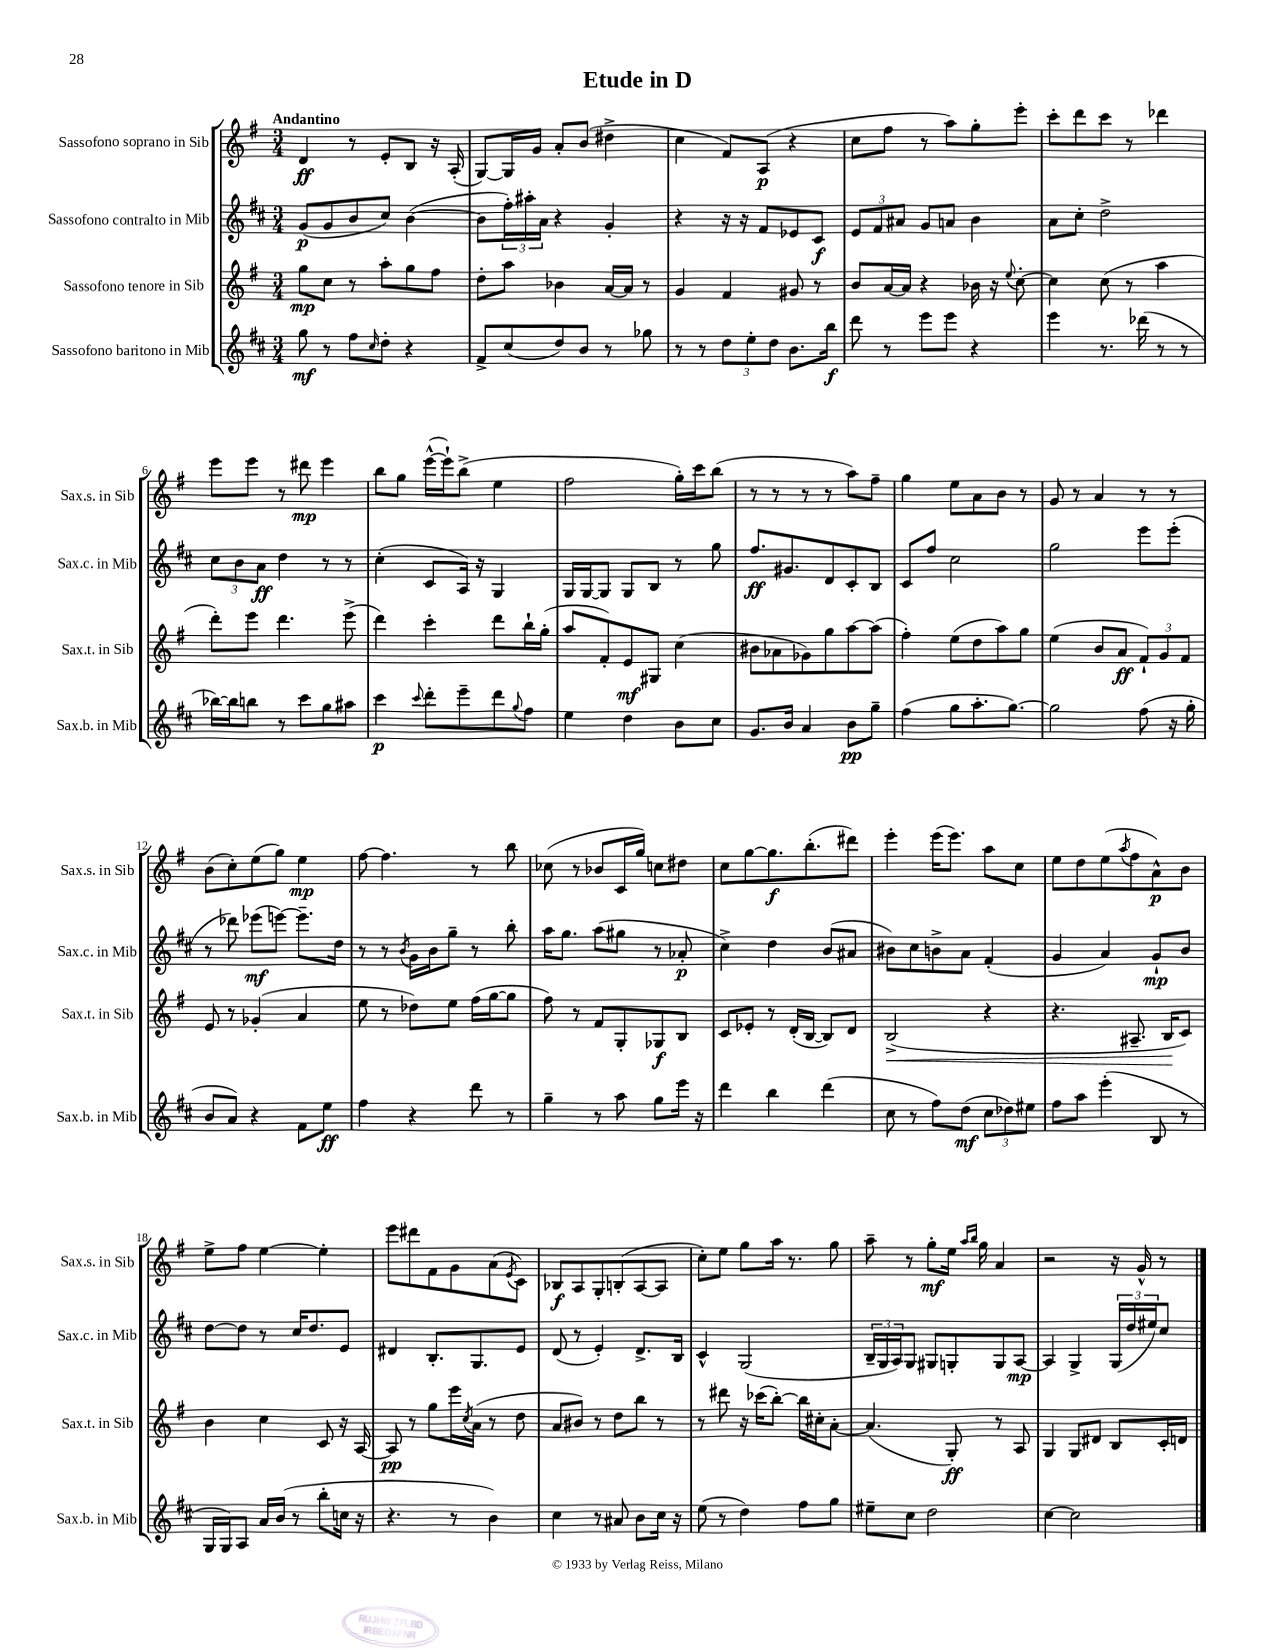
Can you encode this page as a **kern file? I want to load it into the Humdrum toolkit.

**kern	**kern	**kern	**kern
*staff4	*staff3	*staff2	*staff1
*clefG2	*clefG2	*clefG2	*clefG2
*k[f#c#]	*k[f#]	*k[f#c#]	*k[f#]
*M3/4	*M3/4	*M3/4	*M3/4
8gg	8gg	(8g	4d
8r	8cc	8g	.
8ff#	8r	8b	8r
16qqcc#	.	.	.
8dd'	8aa'	8cc#)	8e'
4r	8gg	([4b	8B
.	8ff#	.	16r
.	.	.	(16A'
=	=	=	=
8f#^	8dd'	8b]	[8G)
(8cc#	8aa	24ff#')	16G]
.	.	24aa#'	.
.	.	.	16g
.	.	24a	.
8dd)	4b-	4r	8a'
8b	.	.	(8b
8r	[16a	4g'	4dd#^
.	16a]	.	.
8gg-	8r	.	.
=	=	=	=
8r	4g	4r	4cc
8r	.	.	.
12dd	4f#	16r	8f#)
.	.	16r	.
12ee'	.	.	.
.	.	8f#	(8A
12dd	.	.	.
8.b	8g#	8e-	4r
.	8r	8c#	.
16bb	.	.	.
=	=	=	=
8ddd	8b	12e	8cc
.	.	12f#	.
8r	[16a	.	8ff#
.	.	12a#	.
.	16a]	.	.
8eee	4r	8g	8r
8eee	.	8a	8aa)
4r	16b-	4b	8gg'
.	16r	.	.
.	8qqee	.	.
.	[8cc'	.	8eee'
=	=	=	=
4eee	4cc]	8a	8ccc'
.	.	8cc#'	8ddd
8.r	(8cc	2dd^	8ccc
.	8r	.	8r
(16ddd-	.	.	.
8r	4aa	.	4ddd-
8r	.	.	.
=	=	=	=
[16bb-)	8ddd')	12cc#	8eee
16bb-]	.	.	.
.	.	12b	.
8bb	8eee	.	8eee
.	.	12a	.
8r	4.ddd	4dd	8r
8ccc#	.	.	8ddd#
8gg	.	8r	4eee
8aa#	(8eee^	8r	.
=	=	=	=
4ccc#	4ddd)	(4cc#'	8bb
.	.	.	8gg
8qqccc#	.	.	.
8ddd'	4ccc'	8c#	([16eee^^
.	.	.	16eee`])
8eee~	.	16A)	(8bb^
.	.	16r	.
8ddd	8ddd	4G	4ee
8qqgg	.	.	.
8ff#	16bb`	.	.
.	(16gg'	.	.
=	=	=	=
4ee	8aa	16G	2ff#
.	.	[16G	.
.	8f#')	8G]	.
4dd	8e	8G	.
.	8G#	8B	.
8b	(4cc	8r	16gg')
.	.	.	16ccc
8cc#	.	8gg	(8bb
=	=	=	=
8.g	8b#	8.ff#	8r
.	8a-	.	8r
16b	.	8.g#	.
4a	8g-)	.	8r
.	8gg	8d	8r
8b	[8aa	8c#'	8aa)
8gg~	(8aa]	8B	8ff#~
=	=	=	=
(4ff#	4ff#')	8c#	4gg
.	.	8ff#	.
8gg	(8ee	2cc#	8ee
8.aa'	8dd	.	8a
.	8aa)	.	8b
[8.gg)	.	.	.
.	8gg	.	8r
=	=	=	=
2gg]	(4ee	2gg	8g
.	.	.	8r
.	8b	.	4a
.	8a	.	.
(8ff#	12f#`)	8eee	8r
.	12g	.	.
16r	.	(8eee'	8r
.	12f#	.	.
16gg'	.	.	.
=	=	=	=
8b	8e	8r	(8b
8a)	8r	8ddd-)	8cc')
4r	(4g-'	(8eee-	(8ee
.	.	[8eee)	8gg)
8f#	4a	8.eee~]	4ee
8ee	.	.	.
.	.	16dd	.
=	=	=	=
4ff#	8ee	8r	[8ff#
.	8r	8r	4.ff#]
.	.	8qb	.
4r	8dd-)	16g	.
.	.	16b	.
.	8ee	8gg~	.
8ddd	(16ff#	8r	8r
.	[16gg	.	.
8r	8gg]	8bb'	8bb
=	=	=	=
4gg~	8ff#)	16aa	(8cc-
.	.	8.gg	.
.	8r	.	8r
8r	8f#	(8aa	8b-
8aa	8G'	8gg#	16c
.	.	.	16gg)
8gg	8G-	8r	8cc
16eee	8B	8a-'	8dd#
16r	.	.	.
=	=	=	=
4ddd	8c	4cc#^)	8cc
.	8e-'	.	[8gg
4bb	8r	4dd	8.gg]
.	(16d'	.	.
.	[16B	.	(8.bb'
(4ddd	8B])	(8b	.
.	8d	8a#	8ddd#)
=	=	=	=
8cc#	(2B^	8b#)	4eee'
8r	.	8cc#	.
8ff#)	.	8b^	(16eee
.	.	.	8.eee)
(8dd	.	8a	.
12cc#	4r	(4f#'	8aa
12dd-)	.	.	.
.	.	.	8cc
12ee#	.	.	.
=	=	=	=
8ff#	4.r	4g	8ee
8aa	.	.	8dd
(4eee'	.	4a)	(8ee
.	.	.	8qaa
.	8.A#~	.	8ff#
8B	.	8g`	8a^^)
.	16B	.	.
8r	8c)	8b	8b
=	=	=	=
16G	4b	[8dd	8ee^
16G)	.	.	.
8A	.	8dd]	8ff#
16a	4cc	8r	[4ee
(16b	.	.	.
8r	.	16cc#	.
.	.	8.dd	.
8bb'	8c	.	4ee']
16cc	16r	8e	.
16r	[16A	.	.
=	=	=	=
4.r	8A]	4d#	8eee
.	8r	.	8ddd#
.	8gg	8.B'	8f#
8r	16eee	.	8g
.	8qcc	.	.
.	(16a	8.G	.
4b)	8r	.	(8a
.	.	.	8qe
.	8dd	8e	8c)
=	=	=	=
4cc#	8a	(8d	8B-
.	8b#)	8r	8A
8r	8r	4e')	8G'
8a#	8dd	.	(8B'
8b	8bb	8.d^	[8A
16cc#	8r	.	8A]
16r	.	16B	.
=	=	=	=
(8ee	8r	4c#^^	8cc')
8r	8ddd#	.	8ee
4dd)	16r	(2G	8gg
.	(16ccc-	.	.
.	[8bb')	.	16aa
.	.	.	8.r
8ff#	16bb]	.	.
.	16cc#'	.	.
8gg	[8a'	.	8gg
=	=	=	=
8ee#~	(4.a]	24B~	8aa~
.	.	24G	.
.	.	24A)	.
8cc#	.	8G	8r
2dd	.	8G#	8gg'
.	8G')	8G'	16ee
.	.	.	16qqaa
.	.	.	16qqbb
.	.	.	16gg
.	8r	8G	4a
.	8A	[8A	.
=	=	=	=
[4cc#	4G	4A]	2r
2cc#]	8G	4G^	.
.	8d#	.	.
.	8B	(24G	16r
.	.	24dd	.
.	.	.	16g^^
.	.	24ee#)	.
.	16c'	8cc#	8r
.	16d	.	.
==	==	==	==
*-	*-	*-	*-
